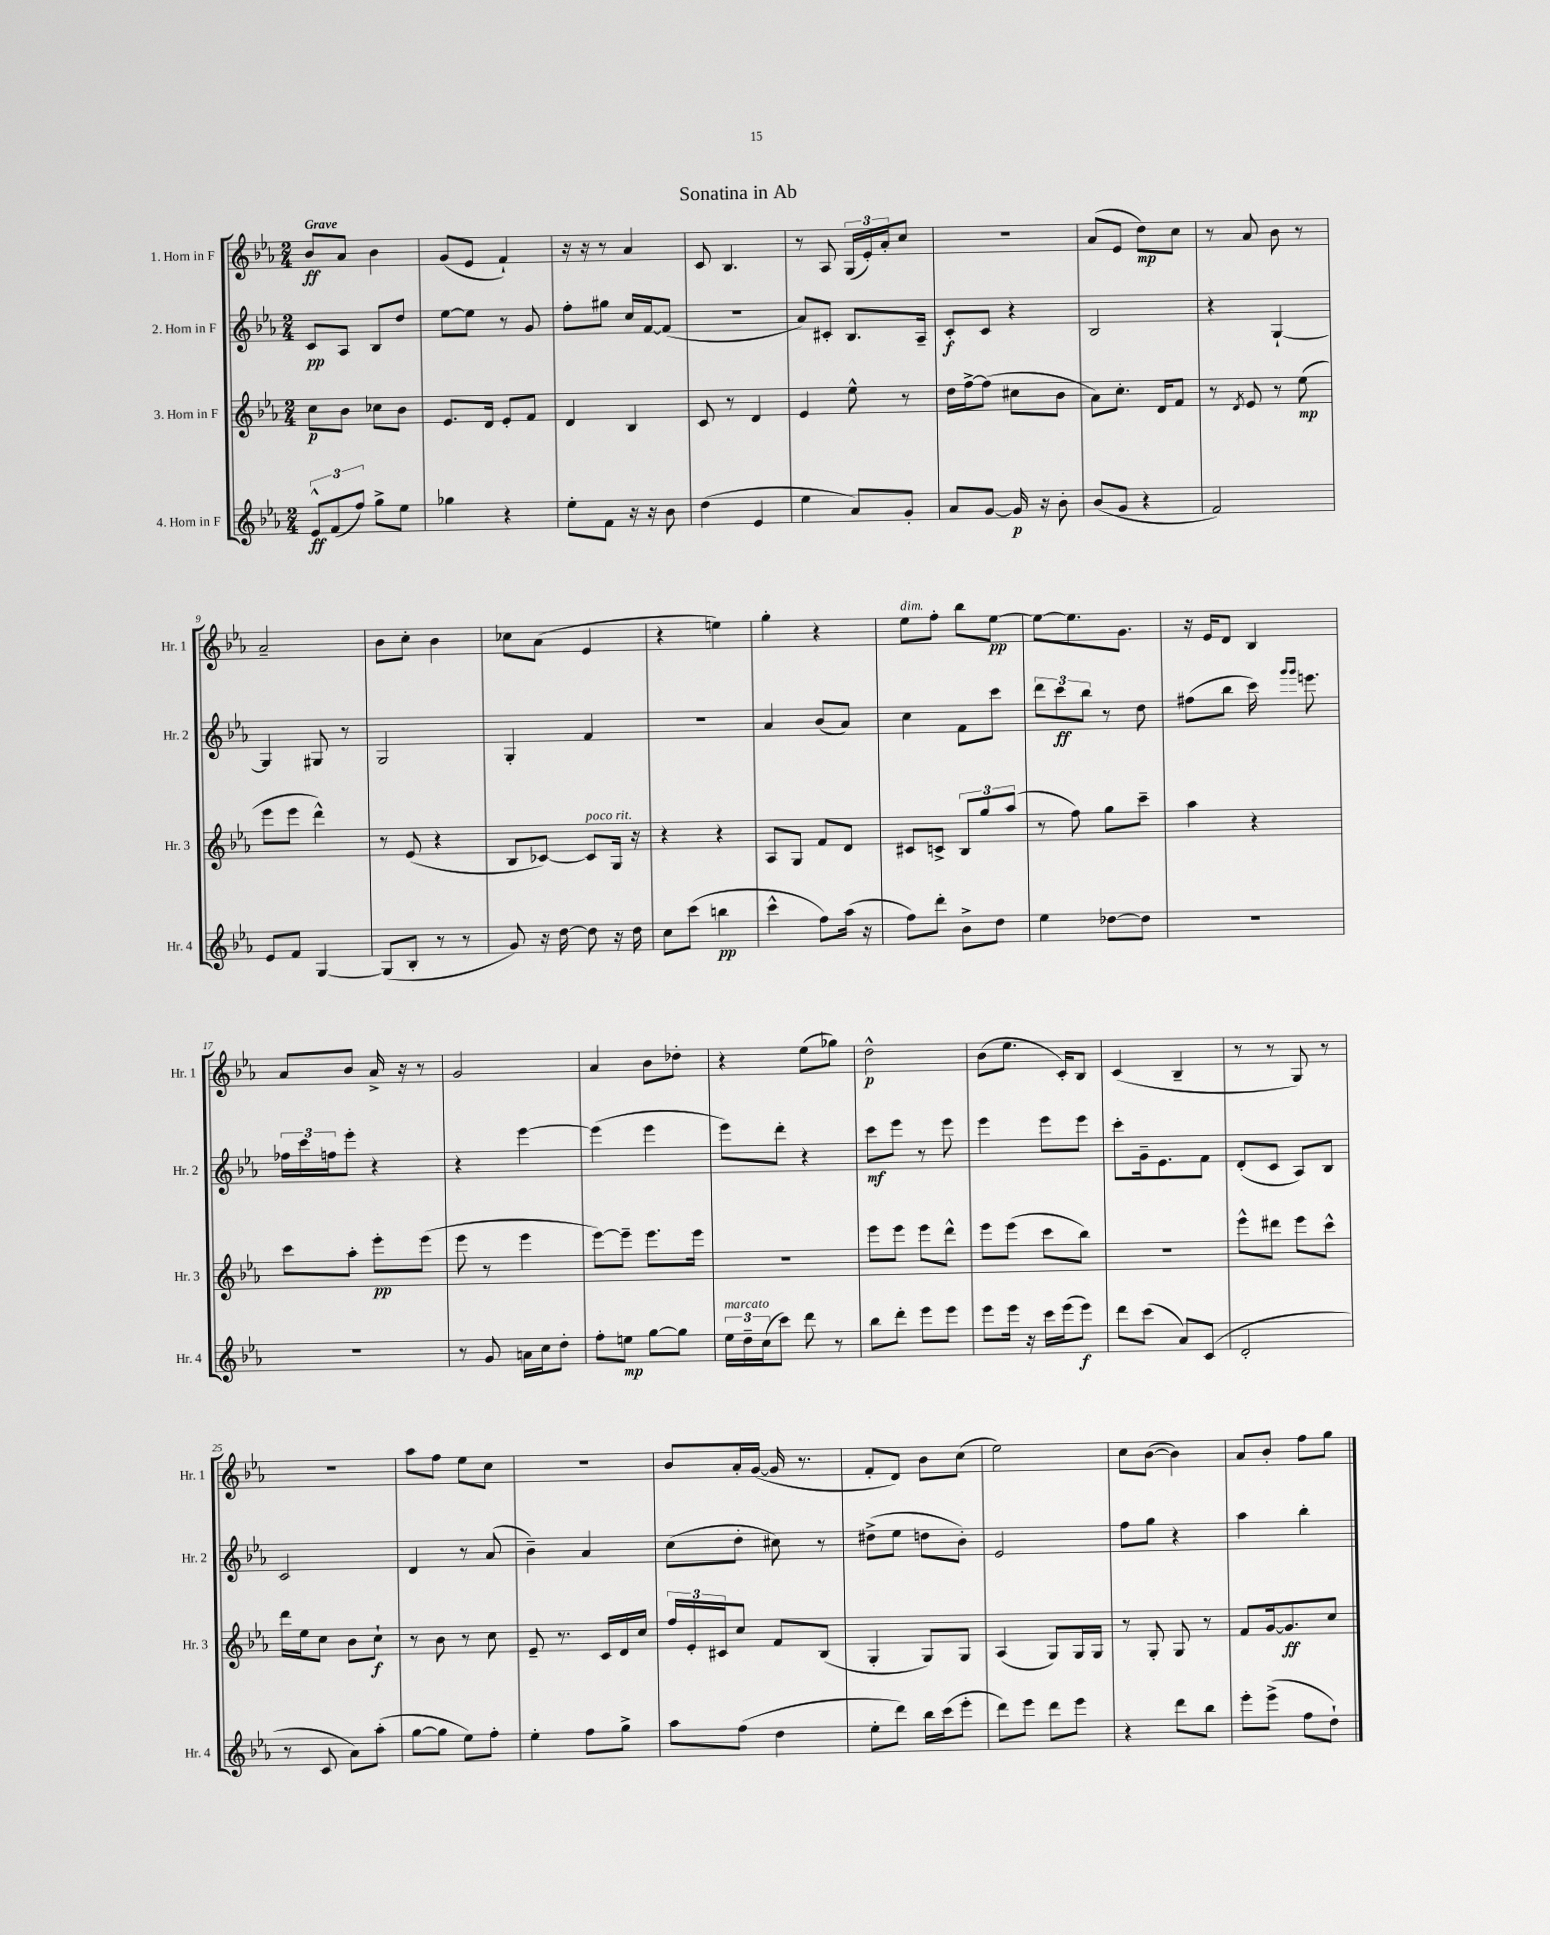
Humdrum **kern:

**kern	**dynam	**kern	**dynam	**kern	**dynam	**kern	**dynam
*part4	*part4	*part3	*part3	*part2	*part2	*part1	*part1
*staff4	*staff4	*staff3	*staff3	*staff2	*staff2	*staff1	*staff1
*I"4. Horn in F	*	*I"3. Horn in F	*	*I"2. Horn in F	*	*I"1. Horn in F	*
*I'Hr. 4	*	*I'Hr. 3	*	*I'Hr. 2	*	*I'Hr. 1	*
*clefG2	*	*clefG2	*	*clefG2	*	*clefG2	*
*k[b-e-a-]	*	*k[b-e-a-]	*	*k[b-e-a-]	*	*k[b-e-a-]	*
*M2/4	*	*M2/4	*	*M2/4	*	*M2/4	*
=1	=1	=1	=1	=1	=1	=1	=1
!	!	!	!	!	!	!LO:TX:a:B:t=Grave	!
12e-^^/L	ff	8cc\L	p	8c/L	pp	8b-/L	ff
(12f/	.	.	.	.	.	.	.
.	.	8b-\J	.	8A-/J	.	8a-/J	.
12ff/J)	.	.	.	.	.	.	.
8gg^\L	.	8cc-X\L	.	8B-/L	.	4b-\	.
8ee-\J	.	8b-\J	.	8dd/J	.	.	.
=2	=2	=2	=2	=2	=2	=2	=2
4gg-X\	.	8.e-/L	.	[8ee-\L	.	(8g/L	.
.	.	.	.	8ee-\J]	.	8e-/J	.
.	.	16d/Jk	.	.	.	.	.
4r	.	8e-'/L	.	8r	.	4f`/)	.
.	.	8f/J	.	8g/	.	.	.
=3	=3	=3	=3	=3	=3	=3	=3
8ee-'\L	.	4d/	.	8ff'\L	.	16r	.
.	.	.	.	.	.	16r	.
8f\J	.	.	.	8gg#X\J	.	8r	.
16r	.	4B-/	.	16cc/LL	.	4a-/	.
16r	.	.	.	[16f/J	.	.	.
8b-\	.	.	.	(8f/J]	.	.	.
=4	=4	=4	=4	=4	=4	=4	=4
(4dd\	.	8c/	.	2r	.	8c/	.
.	.	8r	.	.	.	4.B-/	.
4e-/	.	4d/	.	.	.	.	.
=5	=5	=5	=5	=5	=5	=5	=5
4ee-\	.	4e-/	.	8a-/L)	.	8r	.
.	.	.	.	8c#X'/J	.	8A-/	.
8a-/L)	.	8ee-^^\	.	8.B-/L	.	(24G/LL	.
.	.	.	.	.	.	24e-'/)	.
.	.	.	.	.	.	24a-'/J	.
8g'/J	.	8r	.	.	.	8cc/J	.
.	.	.	.	16A-~/Jk	.	.	.
=6	=6	=6	=6	=6	=6	=6	=6
8a-/L	.	16dd\LL	.	8c'/L	f	2r	.
.	.	[16ff^\J	.	.	.	.	.
[8g/J	.	(8ff\J]	.	8c/J	.	.	.
16g/]	p	8cc#X\L	.	4r	.	.	.
16r	.	.	.	.	.	.	.
8b-'\	.	8b-\J	.	.	.	.	.
=7	=7	=7	=7	=7	=7	=7	=7
(8b-/L	.	8a-\L)	.	2B-/	.	(8a-/L	.
8g/J	.	8.cc'\J	.	.	.	8e-/J	.
4r	.	.	.	.	.	8dd\L)	mp
.	.	16d/KL	.	.	.	.	.
.	.	8f/J	.	.	.	8cc\J	.
=8	=8	=8	=8	=8	=8	=8	=8
2f/)	.	8r	.	4r	.	8r	.
.	.	8qd/	.	.	.	.	.
.	.	8e-/	.	.	.	8a-/	.
.	.	8r	.	[4G`/	.	8b-\	.
.	.	(8ee-\	mp	.	.	8r	.
!!LO:LB:g=z
=9	=9	=9	=9	=9	=9	=9	=9
8e-/L	.	8eee-\L	.	4G/]	.	2a-~/	.
8f/J	.	8eee-\J	.	.	.	.	.
[4G/	.	4ddd^^\)	.	8G#X/	.	.	.
.	.	.	.	8r	.	.	.
=10	=10	=10	=10	=10	=10	=10	=10
(8G/L]	.	8r	.	2G/	.	8b-\L	.
8B-'/J	.	(8e-/	.	.	.	8cc'\J	.
8r	.	4r	.	.	.	4b-\	.
8r	.	.	.	.	.	.	.
=11	=11	=11	=11	=11	=11	=11	=11
8g/)	.	8B-/L	.	4G'/	.	8cc-X\L	.
16r	.	[8c-X/J)	.	.	.	(8a-\J	.
[16dd\	.	.	.	.	.	.	.
!	!	!LO:TX:a:i:t=poco rit.	!	!	!	!	!
8dd\]	.	8c-/L]	.	4f/	.	4e-/	.
16r	.	16G/Jk	.	.	.	.	.
16dd\	.	16r	.	.	.	.	.
=12	=12	=12	=12	=12	=12	=12	=12
8cc\L	.	4r	.	2r	.	4r	.
(8ccc\J	.	.	.	.	.	.	.
4bbn\	pp	4r	.	.	.	4een\)	.
=13	=13	=13	=13	=13	=13	=13	=13
4ccc^^\	.	8A-/L	.	4a-/	.	4gg'\	.
.	.	8G/J	.	.	.	.	.
8ff\L)	.	8f/L	.	(8b-/L	.	4r	.
(16aa-\Jk	.	8d/J	.	8a-/J)	.	.	.
16r	.	.	.	.	.	.	.
=14	=14	=14	=14	=14	=14	=14	=14
!	!	!	!	!	!	!LO:TX:a:i:t=dim.	!
8ff\L)	.	8c#X/L	.	4cc\	.	8ee-\L	.
8ddd'\J	.	8cn^/J	.	.	.	8ff'\J	.
8b-^\L	.	12B-/L	.	8f\L	.	8bb-\L	.
.	.	12gg/	.	.	.	.	.
8dd\J	.	.	.	8ccc\J	.	[8ee-\J	pp
.	.	(12aa-/J	.	.	.	.	.
=15	=15	=15	=15	=15	=15	=15	=15
4ee-\	.	8r	.	12ddd\L	.	8ee-\L_	.
.	.	.	.	12ccc\	ff	.	.
.	.	8ff\)	.	.	.	8.ee-\]	.
.	.	.	.	12bb-\J	.	.	.
[8dd-X\L	.	8gg\L	.	8r	.	.	.
.	.	.	.	.	.	8.g\J	.
8dd-\J]	.	8ccc~\J	.	8dd\	.	.	.
=16	=16	=16	=16	=16	=16	=16	=16
2r	.	4aa-\	.	(8ff#X\L	.	16r	.
.	.	.	.	.	.	16e-/KL	.
.	.	.	.	8bb-\J	.	8d/J	.
.	.	4r	.	16ccc\)	.	4B-/	.
.	.	.	.	16qqggg/LL	.	.	.
.	.	.	.	16qqggg/JJ	.	.	.
.	.	.	.	8.eeen\	.	.	.
!!LO:LB:g=z
=17	=17	=17	=17	=17	=17	=17	=17
2r	.	8ccc\L	.	24ff-X\LL	.	8a-/L	.
.	.	.	.	24ccc\	.	.	.
.	.	.	.	24ffn\J	.	.	.
.	.	8aa-'\J	.	8eee-'\J	.	8b-/J	.
.	.	8eee-'\L	pp	4r	.	16a-^/	.
.	.	.	.	.	.	16r	.
.	.	(8eee-\J	.	.	.	8r	.
=18	=18	=18	=18	=18	=18	=18	=18
8r	.	8eee-\	.	4r	.	2g/	.
8g/	.	8r	.	.	.	.	.
16an\LL	.	4eee-\	.	[4eee-\	.	.	.
16cc\J	.	.	.	.	.	.	.
8dd'\J	.	.	.	.	.	.	.
=19	=19	=19	=19	=19	=19	=19	=19
8ff'\L	.	[8eee-\L)	.	(4eee-\]	.	4a-/	.
8een\J	mp	8eee-~\J]	.	.	.	.	.
[8gg\L	.	8.eee-\L	.	4eee-\	.	8b-\L	.
8gg\J]	.	.	.	.	.	8dd-X'\J	.
.	.	16eee-\Jk	.	.	.	.	.
=20	=20	=20	=20	=20	=20	=20	=20
!LO:TX:a:i:t=marcato	!	!	!	!	!	!	!
24ee-\LL	.	2r	.	8eee-\L)	.	4r	.
24dd~\	.	.	.	.	.	.	.
(24cc\J	.	.	.	.	.	.	.
8ccc\J)	.	.	.	8ddd'\J	.	.	.
8ddd\	.	.	.	4r	.	(8ee-\L	.
8r	.	.	.	.	.	8gg-X\J)	.
=21	=21	=21	=21	=21	=21	=21	=21
8bb-\L	.	8eee-\L	.	8ccc\L	mf	2dd^^\	p
8ddd'\J	.	8eee-\J	.	8eee-\J	.	.	.
8eee-\L	.	8eee-\L	.	8r	.	.	.
8eee-\J	.	8ddd^^\J	.	8eee-\	.	.	.
=22	=22	=22	=22	=22	=22	=22	=22
8eee-\L	.	8eee-\L	.	4eee-\	.	(8b-\L	.
16eee-\Jk	.	(8eee-\J	.	.	.	8.ee-\J	.
16r	.	.	.	.	.	.	.
16ccc\LL	.	8ccc\L	.	8eee-\L	.	.	.
(16eee-\J	.	.	.	.	.	16c'/KL)	.
8eee-\J)	f	8bb-\J)	.	8eee-\J	.	8B-/J	.
=23	=23	=23	=23	=23	=23	=23	=23
8ddd\L	.	2r	.	8ccc'\L	.	(4c/	.
(8ccc\J	.	.	.	16g~\k	.	.	.
.	.	.	.	8.e-\	.	.	.
8a-/L)	.	.	.	.	.	4B-~/	.
(8c/J	.	.	.	8f\J	.	.	.
=24	=24	=24	=24	=24	=24	=24	=24
2d'/	.	8eee-^^\L	.	(8d'/L	.	8r	.
.	.	8ddd#X\J	.	8c/J	.	8r	.
.	.	8eee-\L	.	8A-/L)	.	8G/)	.
.	.	8ccc^^\J	.	8B-/J	.	8r	.
!!LO:LB:g=z
=25	=25	=25	=25	=25	=25	=25	=25
8r	.	16ddd\LL	.	2c/	.	2r	.
.	.	16ee-\J	.	.	.	.	.
8c/	.	8cc\J	.	.	.	.	.
8a-\L)	.	8b-\L	.	.	.	.	.
(8aa-'\J	.	8cc`\J	f	.	.	.	.
=26	=26	=26	=26	=26	=26	=26	=26
[8gg\L	.	8r	.	4d/	.	8aa-\L	.
8gg\J]	.	8b-\	.	.	.	8ff\J	.
8ee-\L)	.	8r	.	8r	.	8ee-\L	.
8ff'\J	.	8cc\	.	(8a-/	.	8cc\J	.
=27	=27	=27	=27	=27	=27	=27	=27
4ee-'\	.	8e-~/	.	4b-~\)	.	2r	.
.	.	8.r	.	.	.	.	.
8ff\L	.	.	.	4a-/	.	.	.
.	.	16c/LL	.	.	.	.	.
8gg^\J	.	16d/	.	.	.	.	.
.	.	16cc/JJ	.	.	.	.	.
=28	=28	=28	=28	=28	=28	=28	=28
8aa-\L	.	24ff/LL	.	(8cc\L	.	8b-/L	.
.	.	24e-'/	.	.	.	.	.
.	.	24c#X/J	.	.	.	.	.
(8ff\J	.	8cc/J	.	8dd'\J	.	16a-'/L	.
.	.	.	.	.	.	([16g/JJ	.
4dd\	.	8f/L	.	8cc#X\)	.	16g/]	.
.	.	.	.	.	.	8.r	.
.	.	(8B-/J	.	8r	.	.	.
=29	=29	=29	=29	=29	=29	=29	=29
8ee-'\L	.	4G'/	.	(8dd#X^\L	.	8f'/L	.
8ddd\J)	.	.	.	8ee-\J	.	8d/J)	.
16bb-\LL	.	8G/L)	.	8ddn\L	.	8b-\L	.
(16ccc\J	.	.	.	.	.	.	.
8eee-'\J	.	8G/J	.	8b-'\J)	.	(8cc\J	.
=30	=30	=30	=30	=30	=30	=30	=30
8ddd\L)	.	(4A-/	.	2e-/	.	2ee-\)	.
8eee-\J	.	.	.	.	.	.	.
8ddd\L	.	8G/L)	.	.	.	.	.
8eee-\J	.	16G/L	.	.	.	.	.
.	.	16G/JJ	.	.	.	.	.
=31	=31	=31	=31	=31	=31	=31	=31
4r	.	8r	.	8ff\L	.	8cc\L	.
.	.	8G'/	.	8gg\J	.	([8b-\J	.
8ddd\L	.	8G/	.	4r	.	4b-\])	.
8bb-\J	.	8r	.	.	.	.	.
=32	=32	=32	=32	=32	=32	=32	=32
8eee-'\L	.	8f/L	.	4aa-\	.	8a-/L	.
(8eee-^\J	.	[16g/k	.	.	.	8b-'/J	.
.	.	8.g/]	ff	.	.	.	.
8ff\L	.	.	.	4bb-'\	.	8ff\L	.
8dd`\J)	.	8cc/J	.	.	.	8gg\J	.
==	==	==	==	==	==	==	==
*-	*-	*-	*-	*-	*-	*-	*-
